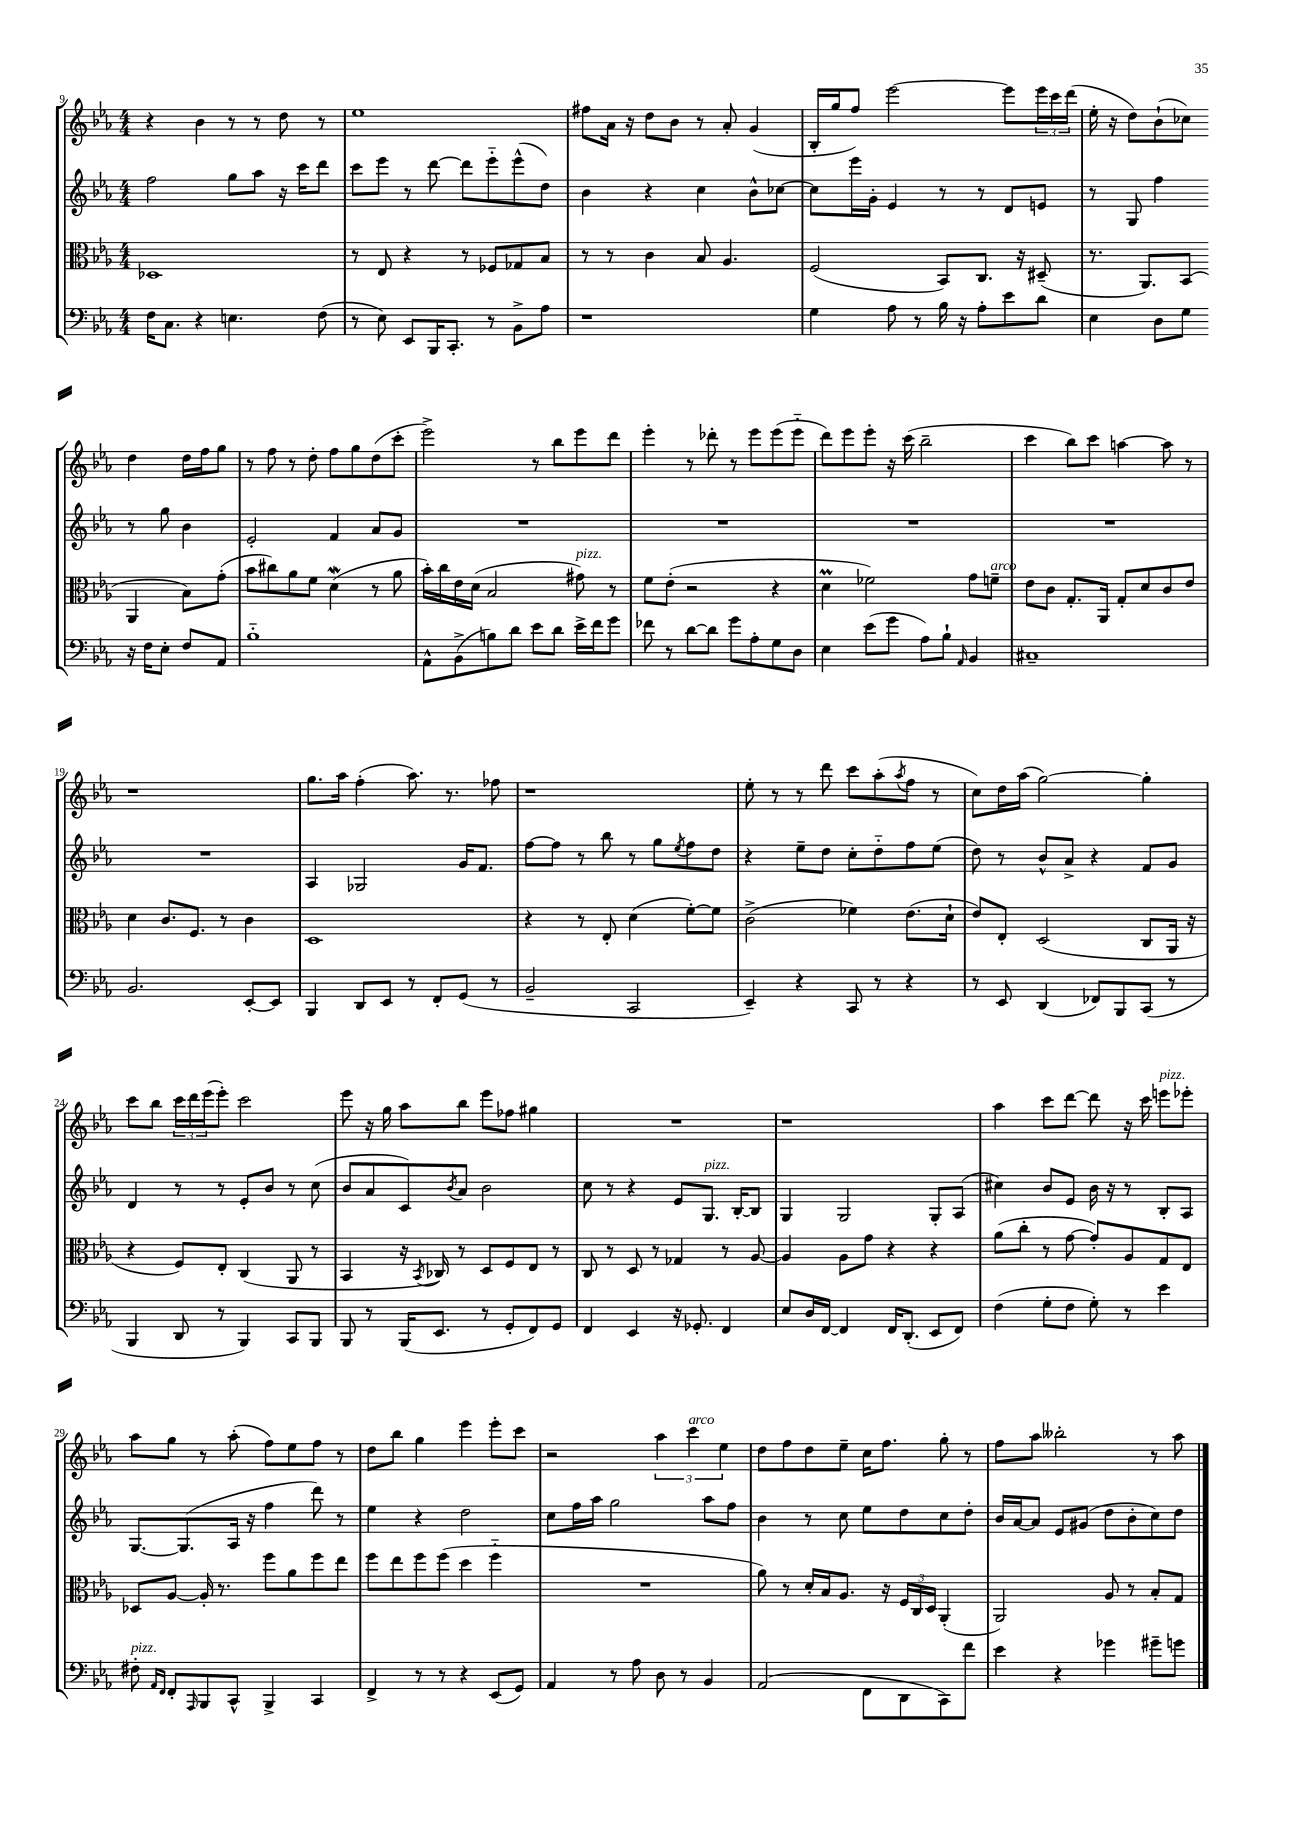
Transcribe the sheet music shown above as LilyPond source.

<<
\new StaffGroup <<
\new Staff = "s0" {
    \clef treble \key ees \major \numericTimeSignature \time 4/4
    r4 bes'4 r8 r8 d''8 r8 |
    ees''1 |
    fis''8 aes'16 r16 d''8 bes'8 r8 aes'8-. g'4( |
    bes16-. g''16 f''8) ees'''2~ ees'''8 \tuplet 3/2 { ees'''16 c'''16 d'''16( } |
    ees''16-. r16 d''8) bes'8-!( ces''8) d''4 d''16 f''16 g''8 |
    r8 f''8 r8 d''8-. f''8 g''8 d''8( c'''8-. |
    ees'''2->) r8 bes''8 ees'''8 d'''8 |
    ees'''4-. r8 des'''8-. r8 ees'''8 ees'''8( ees'''8-_ |
    d'''8) ees'''8 ees'''8-. r16 c'''16( bes''2-- |
    c'''4 bes''8) c'''8 a''4~ a''8 r8 |
    r1 |
    g''8. aes''16 f''4-.( aes''8.) r8. fes''8 |
    r1 |
    ees''8-. r8 r8 d'''8 c'''8 aes''8-.( \acciaccatura { aes''8 } f''8 r8 |
    c''8) d''16 aes''16( g''2~) g''4-. |
    c'''8 bes''8 \tuplet 3/2 { c'''16 d'''16 ees'''16( } ees'''8-.) c'''2 |
    ees'''8 r16 g''16 aes''8 bes''8 ees'''8 fes''8 gis''4 |
    R1 |
    r1 |
    aes''4 c'''8 d'''8~ d'''8 r16 c'''16 e'''8^\markup { \italic "pizz." } ees'''8-. |
    aes''8 g''8 r8 aes''8-.( f''8) ees''8 f''8 r8 |
    d''8 bes''8 g''4 ees'''4 ees'''8-. c'''8 |
    r2 \tuplet 3/2 { aes''4 c'''4^\markup { \italic "arco" } ees''4 } |
    d''8 f''8 d''8 ees''8-- c''16 f''8. g''8-. r8 |
    f''8 aes''8 beses''2-. r8 aes''8 \bar "|." |
}
\new Staff = "s1" {
    \clef treble \key ees \major \numericTimeSignature \time 4/4
    f''2 g''8 aes''8 r16 c'''16 d'''8 |
    c'''8 ees'''8 r8 d'''8~ d'''8 ees'''8-_ ees'''8-^( d''8) |
    bes'4 r4 c''4 bes'8-^ ces''8~ |
    ces''8 ees'''16 g'16-. ees'4 r8 r8 d'8 e'8 |
    r8 g8 f''4 r8 g''8 bes'4 |
    ees'2-. f'4 aes'8 g'8 |
    R1 |
    R1 |
    R1 |
    R1 |
    R1 |
    aes4 ges2 g'16 f'8. |
    f''8~ f''8 r8 bes''8 r8 g''8 \acciaccatura { ees''8 } f''8 d''8 |
    r4 ees''8-- d''8 c''8-. d''8-_ f''8 ees''8( |
    d''8) r8 bes'8-^ aes'8-> r4 f'8 g'8 |
    d'4 r8 r8 ees'8-. bes'8 r8 c''8( |
    bes'8 aes'8 c'8) \acciaccatura { bes'8 } aes'8 bes'2 |
    c''8 r8 r4 ees'8 g8.^\markup { \italic "pizz." } bes16~-. bes8 |
    g4 g2 g8-. aes8( |
    cis''4) bes'8 ees'8 bes'16 r16 r8 bes8-. aes8 |
    g8.~ g8.( aes16 r16 f''4 d'''8) r8 |
    ees''4 r4 d''2 |
    c''8 f''16 aes''16 g''2 aes''8 f''8 |
    bes'4 r8 c''8 ees''8 d''8 c''8 d''8-. |
    bes'16 aes'16~ aes'8 ees'8 gis'8( d''8 bes'8-. c''8) d''8 \bar "|." |
}
\new Staff = "s2" {
    \clef alto \key ees \major \numericTimeSignature \time 4/4
    des1 |
    r8 ees8 r4 r8 fes8 ges8 bes8 |
    r8 r8 c'4 bes8 aes4. |
    f2( bes,8) c8. r16 dis8--( |
    r8. aes,8.) bes,8( aes,4 bes8) g'8-.( |
    bes'8 cis''8) aes'8 f'8 d'4\mordent( r8 aes'8 |
    bes'16-.) c''16 ees'16 d'16( bes2 gis'8^\markup { \italic "pizz." }) r8 |
    f'8 ees'8-.( r2 r4 |
    d'4\prall fes'2) g'8 f'8--^\markup { \italic "arco" } |
    ees'8 c'8 g8.-. aes,16 g8-. d'8 c'8 ees'8 |
    d'4 c'8. f8. r8 c'4 |
    d1 |
    r4 r8 ees8-. d'4( f'8~-.) f'8 |
    c'2->( fes'4) ees'8.( d'16-! |
    ees'8) ees8-. d2( c8 aes,16 r16 |
    r4 f8) ees8-. c4( aes,8 r8 |
    bes,4 r16 \acciaccatura { bes,8 } ces16) r8 d8 f8 ees8 r8 |
    c8 r8 d8 r8 ges4 r8 aes8~ |
    aes4 aes8 g'8 r4 r4 |
    aes'8( c''8-. r8 g'8~ g'8-.) aes8 g8 ees8 |
    des8 aes8~ aes16-. r8. f''8 aes'8 f''8 ees''8 |
    f''8 ees''8 f''8 f''8( d''4 f''4-_ |
    R1 |
    aes'8) r8 d'16-. bes16 aes8. r16 \tuplet 3/2 { f16 c16 d16 } aes,4-.( |
    aes,2) aes8 r8 bes8-. g8 \bar "|." |
}
\new Staff = "s3" {
    \clef bass \key ees \major \numericTimeSignature \time 4/4
    f16 c8. r4 e4. f8( |
    r8 ees8) ees,8 bes,,16 c,8.-. r8 bes,8-> aes8 |
    r1 |
    g4 aes8 r8 bes16 r16 aes8-. ees'8 d'8 |
    ees4 d8 g8 r16 f16 ees8-. f8 aes,8 |
    bes1-_ |
    aes,8-^ bes,8->( b8) d'8 ees'8 d'8 ees'16-> f'16 g'8 |
    fes'8 r8 d'8~ d'8 g'8 aes8-. g8 d8 |
    ees4 ees'8( g'8 aes8) bes8-! \grace { aes,16 } bes,4 |
    cis1-- |
    bes,2. ees,8~-. ees,8 |
    bes,,4 d,8 ees,8 r8 f,8-. g,8( r8 |
    bes,2-- c,2 |
    ees,4--) r4 c,8 r8 r4 |
    r8 ees,8 d,4( fes,8) bes,,8 c,8( r8 |
    bes,,4 d,8 r8 bes,,4) c,8 bes,,8 |
    bes,,8 r8 bes,,16( ees,8. r8 g,8-. f,8) g,8 |
    f,4 ees,4 r16 ges,8.-. f,4 |
    ees8 d16 f,16~ f,4 f,16 d,8.-.( ees,8 f,8) |
    f4( g8-. f8 g8-.) r8 ees'4 |
    fis8-.^\markup { \italic "pizz." } \grace { aes,16 f,16 } f,8-. \grace { aes,,16 } bes,,8 c,8-^ bes,,4-> c,4 |
    f,4-> r8 r8 r4 ees,8( g,8) |
    aes,4 r8 aes8 d8 r8 bes,4 |
    aes,2( f,8 d,8 c,8) f'8 |
    ees'4 r4 ges'4 gis'8-- g'8 \bar "|." |
}
>>
>>
\layout { \context { \Score currentBarNumber = #9 } }
